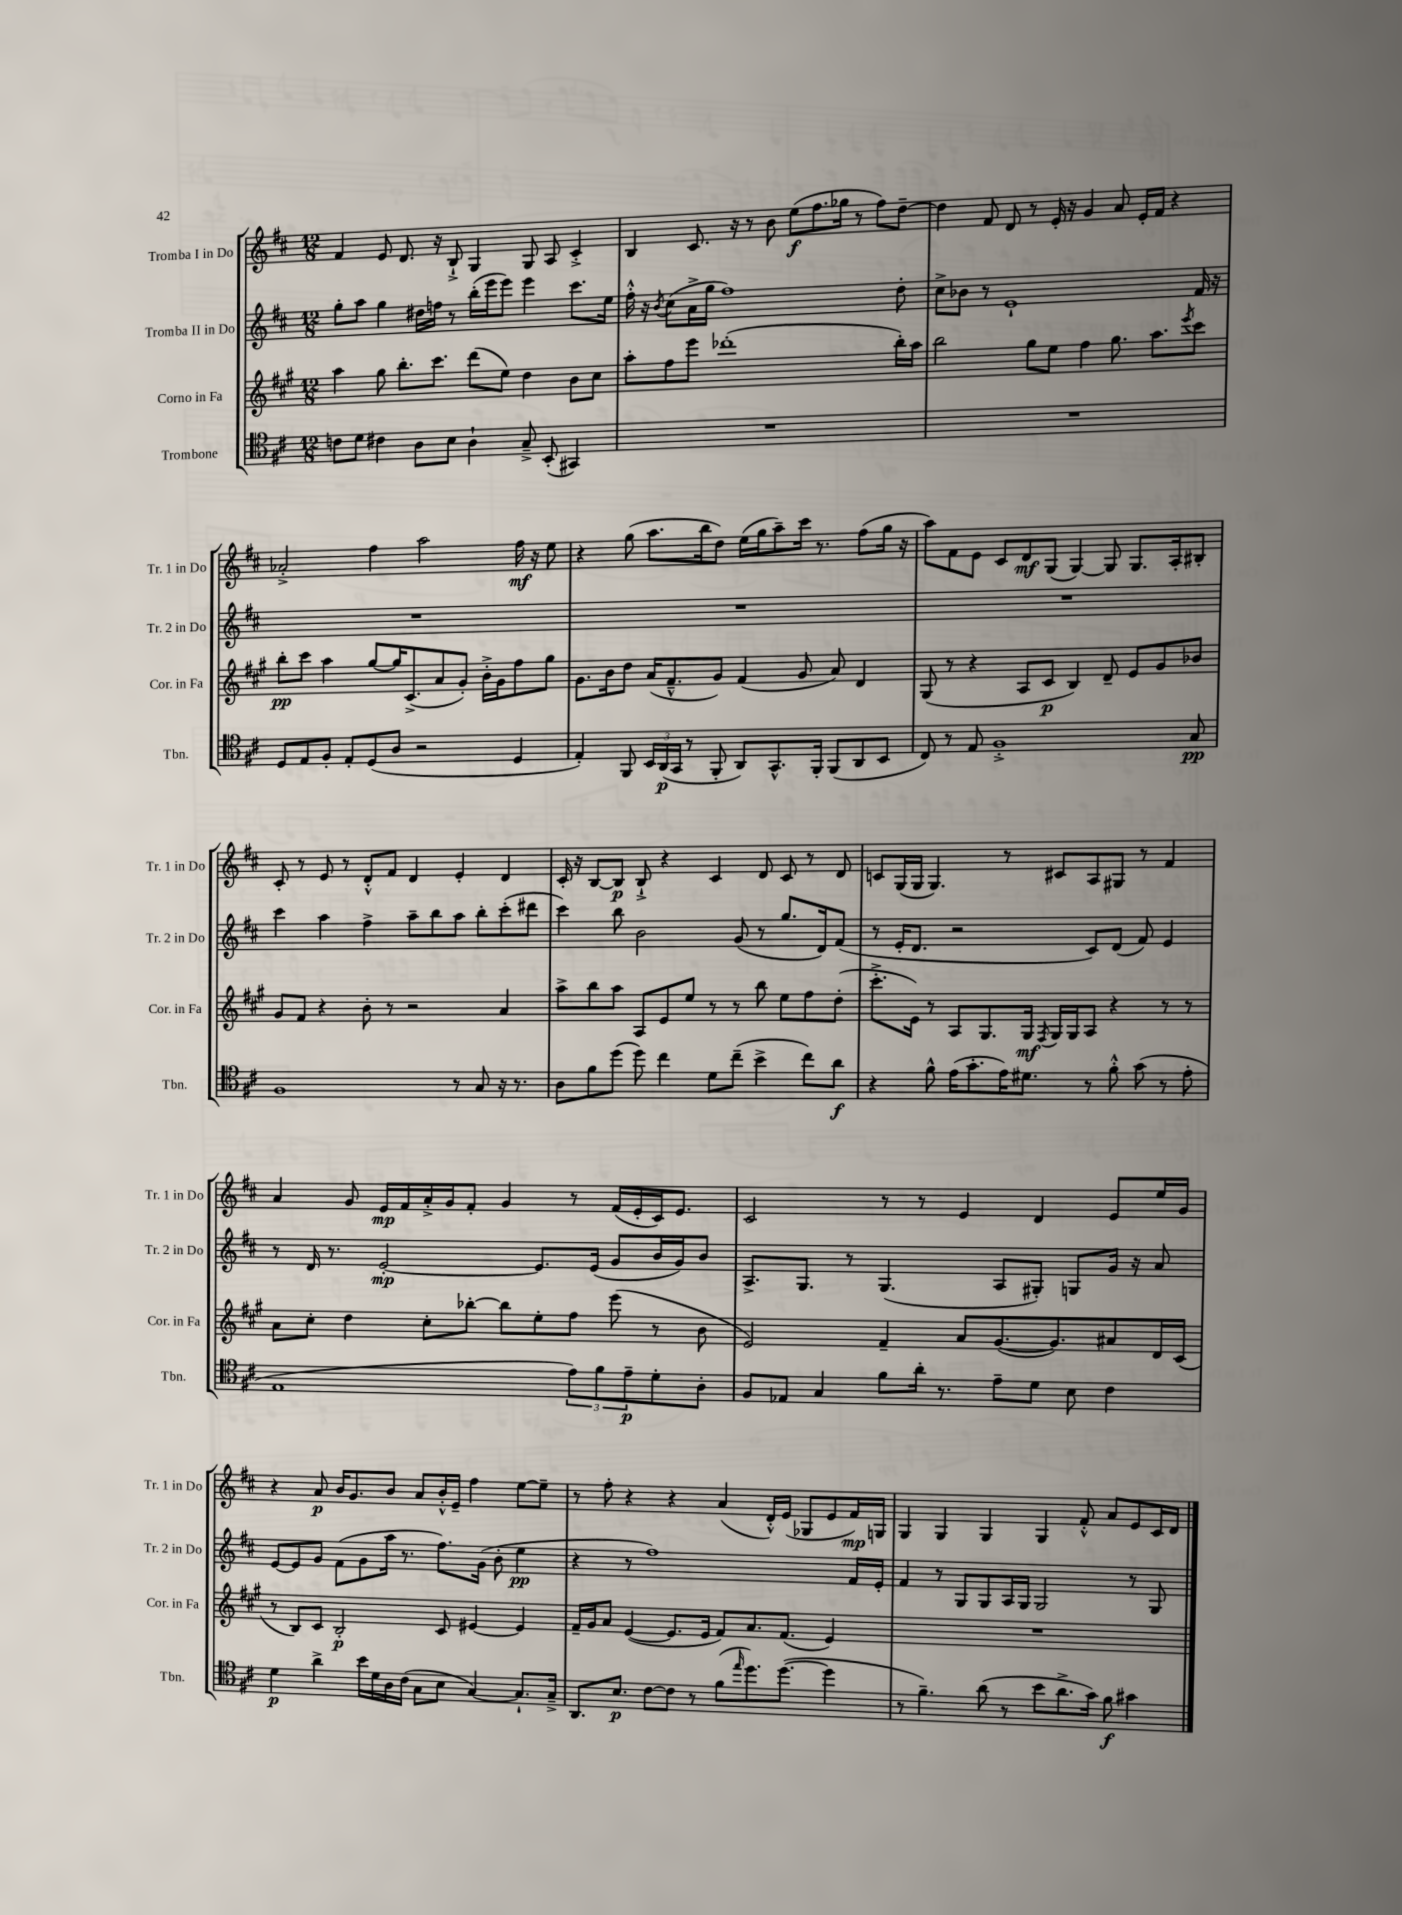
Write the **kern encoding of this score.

**kern	**dynam	**kern	**dynam	**kern	**dynam	**kern	**dynam
*part4	*part4	*part3	*part3	*part2	*part2	*part1	*part1
*staff4	*staff4	*staff3	*staff3	*staff2	*staff2	*staff1	*staff1
*I"Trombone	*	*I"Corno in Fa	*	*I"Tromba II in Do	*	*I"Tromba I in Do	*
*I'Tbn.	*	*I'Cor. in Fa	*	*I'Tr. 2 in Do	*	*I'Tr. 1 in Do	*
*clefC4	*	*clefG2	*	*clefG2	*	*clefG2	*
*k[f#c#]	*	*k[f#c#g#]	*	*k[f#c#]	*	*k[f#c#]	*
*M12/8	*	*M12/8	*	*M12/8	*	*M12/8	*
=13	=13	=13	=13	=13	=13	=13	=13
8cn\L	.	4aa\	.	8gg'\L	.	4f#/	.
8d\J	.	.	.	8aa\J	.	.	.
4c#X\	.	8gg#\	.	4gg\	.	8e/	.
.	.	8.bb'\L	.	.	.	8.d/	.
8A\L	.	.	.	16dd#X\LL	.	.	.
.	.	8.ccc#\J	.	16ffn\JJ	.	16r	.
8B\J	.	.	.	8r	.	8B`^/	.
4A`\	.	(8ddd\L	.	(16bb'\LL	.	4G/	.
.	.	.	.	16eee\J	.	.	.
.	.	8ee\J)	.	8eee\J)	.	.	.
8G~^/	.	4dd\	.	4eee\	.	8G/	.
(8BB'/	.	.	.	.	.	8A/	.
4GG#X/)	.	8b\L	.	8.ccc#\L	.	4c#'^/	.
.	.	8cc#\J	.	.	.	.	.
.	.	.	.	16ee\Jk	.	.	.
=14	=14	=14	=14	=14	=14	=14	=14
1.r	.	8aa'\L	.	16ff#'^^\	.	4B/	.
.	.	.	.	16r	.	.	.
.	.	.	.	8qb/	.	.	.
.	.	8ff#\	.	(8cc#\L	.	.	.
.	.	8eee\J	.	16a^\L	.	8.c#/	.
.	.	.	.	16gg\JJ	.	.	.
.	.	(1ddd-X'	.	1ff#)	.	.	.
.	.	.	.	.	.	16r	.
.	.	.	.	.	.	8r	.
.	.	.	.	.	.	8b\	.
.	.	.	.	.	.	(8ee\L	f
.	.	.	.	.	.	8.ff#\	.
.	.	.	.	.	.	16gg-X\Jk	.
.	.	.	.	.	.	8r	.
.	.	.	.	.	.	8ff#\L)	.
.	.	16bb'\LL)	.	8dd'\	.	[8dd~\J	.
.	.	16aa\JJ	.	.	.	.	.
=15	=15	=15	=15	=15	=15	=15	=15
1.r	.	2bb\	.	8cc#^\L	.	4dd\]	.
.	.	.	.	8b-X\J	.	.	.
.	.	.	.	8r	.	8f#/	.
.	.	.	.	1e`	.	8d/	.
.	.	8gg#\L	.	.	.	8r	.
.	.	8ee\J	.	.	.	16e'/	.
.	.	.	.	.	.	16r	.
.	.	4ff#\	.	.	.	4g/	.
.	.	8.gg#\	.	.	.	8a/	.
.	.	.	.	.	.	16e'/LL	.
.	.	8.aa\L	.	.	.	16f#/JJ	.
.	.	.	.	.	.	4r	.
.	.	8qeee/	.	.	.	.	.
.	.	8ccc#\J	.	16f#/	.	.	.
.	.	.	.	16r	.	.	.
!!LO:LB:g=z
=16	=16	=16	=16	=16	=16	=16	=16
8D/L	.	8bb'\L	pp	1.r	.	2a-X'^/	.
8E/	.	8ccc#\J	.	.	.	.	.
8F#'/J	.	4aa\	.	.	.	.	.
8E'/L	.	.	.	.	.	.	.
(8D/	.	[8gg#/L	.	.	.	4ff#\	.
8A/J	.	16gg#/K]	.	.	.	.	.
.	.	(8.c#^/	.	.	.	.	.
2r	.	.	.	.	.	2aa\	.
.	.	8a/	.	.	.	.	.
.	.	8g#'/J)	.	.	.	.	.
.	.	16b'^\LL	.	.	.	.	.
.	.	16g#\J	.	.	.	.	.
4D/	.	8ff#\	.	.	.	16ff#\	mf
.	.	.	.	.	.	16r	.
.	.	8gg#\J	.	.	.	8ee\	.
=17	=17	=17	=17	=17	=17	=17	=17
4E'/)	.	8.g#\L	.	1.r	.	4r	.
.	.	16b\k	.	.	.	.	.
8FF#/	.	8dd\J	.	.	.	(8gg\	.
24BB/LL	.	(16a/KL	.	.	.	8.aa\L	.
(24AA/	p	.	.	.	.	.	.
.	.	8.f#~^^/	.	.	.	.	.
24GG/JJ	.	.	.	.	.	.	.
8r	.	.	.	.	.	.	.
.	.	.	.	.	.	16bb\k	.
8FF#'/	.	8g#/J)	.	.	.	8dd\J)	.
8AA/L)	.	(4f#/	.	.	.	(16ee\LL	.
.	.	.	.	.	.	16gg\J	.
8.GG^^/	.	.	.	.	.	8aa~\)	.
.	.	8g#/	.	.	.	16ccc#\Jk	.
16FF#'/Jk	.	.	.	.	.	8.r	.
(8FF#/L	.	8a/)	.	.	.	.	.
8AA/	.	4d/	.	.	.	(8ff#\L	.
8BB/J	.	.	.	.	.	16gg\Jk	.
.	.	.	.	.	.	16r	.
=18	=18	=18	=18	=18	=18	=18	=18
8C#/)	.	(8G#/	.	1.r	.	8aa\L)	.
8r	.	8r	.	.	.	8f#\	.
8E/	.	4r	.	.	.	8e\J	.
1F#'^	.	.	.	.	.	8c#/L	.
.	.	8A/L	.	.	.	8d/	mf
.	.	8c#/J	p	.	.	(8G/J	.
.	.	4B/)	.	.	.	[4G/)	.
.	.	8d~/	.	.	.	8G/]	.
.	.	8e/L	.	.	.	8.G/L	.
.	.	8g#/	.	.	.	.	.
.	.	.	.	.	.	16A'/k	.
8G/	pp	8b-X/J	.	.	.	8B#X'/J	.
!!LO:LB:g=z
=19	=19	=19	=19	=19	=19	=19	=19
1F#	.	8g#/L	.	4ccc#\	.	8c#'/	.
.	.	8f#/J	.	.	.	8r	.
.	.	4r	.	4aa\	.	8e/	.
.	.	.	.	.	.	8r	.
.	.	8b'\	.	4ff#^\	.	8d'^^/L	.
.	.	8r	.	.	.	8f#/J	.
.	.	2r	.	8aa~\L	.	4d/	.
.	.	.	.	8bb\	.	.	.
8r	.	.	.	8aa\J	.	4e'/	.
8G/	.	.	.	8bb'\L	.	.	.
16r	.	4a/	.	(8ccc#'\	.	4d/	.
8.r	.	.	.	.	.	.	.
.	.	.	.	8ddd#X\J	.	.	.
=20	=20	=20	=20	=20	=20	=20	=20
8A\L	.	8aa^\L	.	4ccc#\)	.	16c#'/	.
.	.	.	.	.	.	16r	.
8f#\	.	8bb\	.	.	.	[8B/L	.
(8dd\J	.	8aa\J	.	8bb\	.	8B/J]	p
8dd\)	.	8A/L	.	2b\	.	8B`^/	.
4cc#\	.	8e/	.	.	.	4r	.
.	.	8ee/J	.	.	.	.	.
8d\L	.	8r	.	.	.	4c#/	.
(8cc#~\J	.	8r	.	(8g/	.	.	.
4b^\	.	8bb\	.	8r	.	8d/	.
.	.	8ee\L	.	8.gg/L	.	8c#/	.
8cc#\L)	.	8ff#\	.	.	.	8r	.
.	.	.	.	16d/k)	.	.	.
8a\J	f	(8dd'\J	.	(8f#/J	.	8d/	.
=21	=21	=21	=21	=21	=21	=21	=21
4r	.	8.ccc#'^\L	.	8r	.	8cn/L	.
.	.	.	.	16e'/KL	.	(16G/L	.
.	.	16e\Jk)	.	8.d/J	.	16G/JJ	.
8f#^^\	.	8r	.	.	.	4.G/)	.
(16e\KL	.	8A/L	.	2r	.	.	.
8.g'\	.	.	.	.	.	.	.
.	.	8.G#/	.	.	.	.	.
16e\K)	.	.	.	.	.	8r	.
8.d#X\J	.	16G#/Jk	mf	.	.	.	.
.	.	8qF#/	.	.	.	.	.
.	.	16G#/LL	.	.	.	8c#X/L	.
.	.	16G#/J	.	.	.	.	.
8r	.	8A/J	.	8c#/L)	.	8A/	.
8f#'^^\	.	4r	.	(8d/J	.	8G#X/J	.
(8g\	.	.	.	8f#/)	.	8r	.
8r	.	8r	.	4e/	.	4f#/	.
8e'\	.	8r	.	.	.	.	.
!!LO:LB:g=z
=22	=22	=22	=22	=22	=22	=22	=22
1E	.	8a\L	.	8r	.	4a/	.
.	.	8cc#'\J	.	16d/	.	.	.
.	.	.	.	8.r	.	.	.
.	.	4dd\	.	.	.	8g/	.
.	.	.	.	[2e'/	mp	16e/LL	mp
.	.	.	.	.	.	16f#/	.
.	.	8cc#'\L	.	.	.	16a'^/	.
.	.	.	.	.	.	16g/J	.
.	.	[8bb-X'\J	.	.	.	8f#'/J	.
.	.	8bb-\L]	.	.	.	4g/	.
.	.	8ee'\	.	8.e/L]	.	.	.
12e\L)	.	8ff#\J	.	.	.	8r	.
.	.	.	.	(16e/Jk	.	.	.
12f#\	.	.	.	.	.	.	.
.	.	(8eee\	.	8g/L	.	(16f#/LL	.
12e~\	p	.	.	.	.	.	.
.	.	.	.	.	.	16e'/	.
8d'\	.	8r	.	16b/L	.	16c#/J)	.
.	.	.	.	16g/J)	.	8.e/J	.
8A'\J	.	8b\	.	8b/J	.	.	.
=23	=23	=23	=23	=23	=23	=23	=23
8F#/L	.	2e/)	.	8.A^/L	.	2c#/	.
8E-X/J	.	.	.	.	.	.	.
.	.	.	.	8.G/J	.	.	.
4G/	.	.	.	.	.	.	.
.	.	.	.	8r	.	.	.
8f#\L	.	4f#~/	.	(4.G/	.	8r	.
16a'\Jk	.	.	.	.	.	8r	.
8.r	.	.	.	.	.	.	.
.	.	8a/L	.	.	.	4e/	.
8e~\L	.	([8.g#/	.	8A/L	.	.	.
8d\J	.	.	.	8G#X'/J)	.	4d/	.
.	.	8.g#/])	.	.	.	.	.
8B\	.	.	.	8Gn/L	.	.	.
4c#\	.	8a#X/	.	16g/Jk	.	8e/L	.
.	.	.	.	16r	.	.	.
.	.	16d/L	.	8a/	.	16ee/L	.
.	.	(16c#/JJ	.	.	.	16g/JJ	.
!!LO:LB:g=z
=24	=24	=24	=24	=24	=24	=24	=24
4d\	p	8r	.	[8e/L	.	4r	.
.	.	8B/L)	.	8e/]	.	.	.
4a^\	.	8c#/J	.	8g/J	.	8a/	p
.	.	2B'/	p	(8f#\L	.	16b/KL	.
.	.	.	.	.	.	8.g/	.
16b\LL	.	.	.	8g\	.	.	.
16d\	.	.	.	.	.	.	.
16A\	.	.	.	16aa\Jk	.	8b/J	.
(16c#\JJ	.	.	.	8.r	.	.	.
8G\L	.	.	.	.	.	8a/L	.
8B\J	.	8c#/	.	8.ff#\L)	.	16b'^^/L	.
.	.	.	.	.	.	16e~/JJ	.
[4G/)	.	[4e#X/	.	.	.	4ff#\	.
.	.	.	.	(16g\Jk	.	.	.
.	.	.	.	8b'\	.	.	.
8.G`/L]	.	4e#/]	.	4ee\	pp	[8ee\L	.
.	.	.	.	.	.	8ee~\J]	.
16G~^/Jk	.	.	.	.	.	.	.
=25	=25	=25	=25	=25	=25	=25	=25
8.AA/L	.	16f#~/LL	.	4r	.	8r	.
.	.	16g#/J	.	.	.	.	.
.	.	8a/J	.	.	.	8ff#'\	.
8.B/J	p	.	.	.	.	.	.
.	.	([4e/	.	8r	.	4r	.
[8c#\L	.	.	.	1ff#)	.	.	.
8c#\J]	.	8.e/L]	.	.	.	4r	.
8r	.	.	.	.	.	.	.
.	.	16e/Jk	.	.	.	.	.
(8f#\L	.	8f#/L)	.	.	.	(4a/	.
16qqee/	.	.	.	.	.	.	.
8.dd\)	.	8.a/	.	.	.	.	.
.	.	.	.	.	.	16d'^^/LL)	.
([8.dd\J	.	(8.f#/J	.	.	.	(16e/JJ	.
.	.	.	.	.	.	8G-X/L	.
4dd\]	.	4e/)	.	.	.	8e/	.
.	.	.	.	16f#/LL	.	16f#/L)	mp
.	.	.	.	16e'/JJ	.	16Gn/JJ	.
=26	=26	=26	=26	=26	=26	=26	=26
8r	.	1.r	.	4f#/	.	4G/	.
4.f#~\)	.	.	.	.	.	.	.
.	.	.	.	8r	.	4G/	.
.	.	.	.	8G/L	.	.	.
(8a\	.	.	.	8G/	.	4G/	.
8r	.	.	.	16A/L	.	.	.
.	.	.	.	16G/JJ	.	.	.
8b\L	.	.	.	2G/	.	4G/	.
8.a^\	.	.	.	.	.	.	.
.	.	.	.	.	.	8f#'^^/	.
16g\Jk)	.	.	.	.	.	.	.
8f#\	f	.	.	.	.	8a/L	.
4g#X\	.	.	.	8r	.	8e/	.
.	.	.	.	8G/	.	16c#/L	.
.	.	.	.	.	.	16d/JJ	.
==	==	==	==	==	==	==	==
*-	*-	*-	*-	*-	*-	*-	*-
